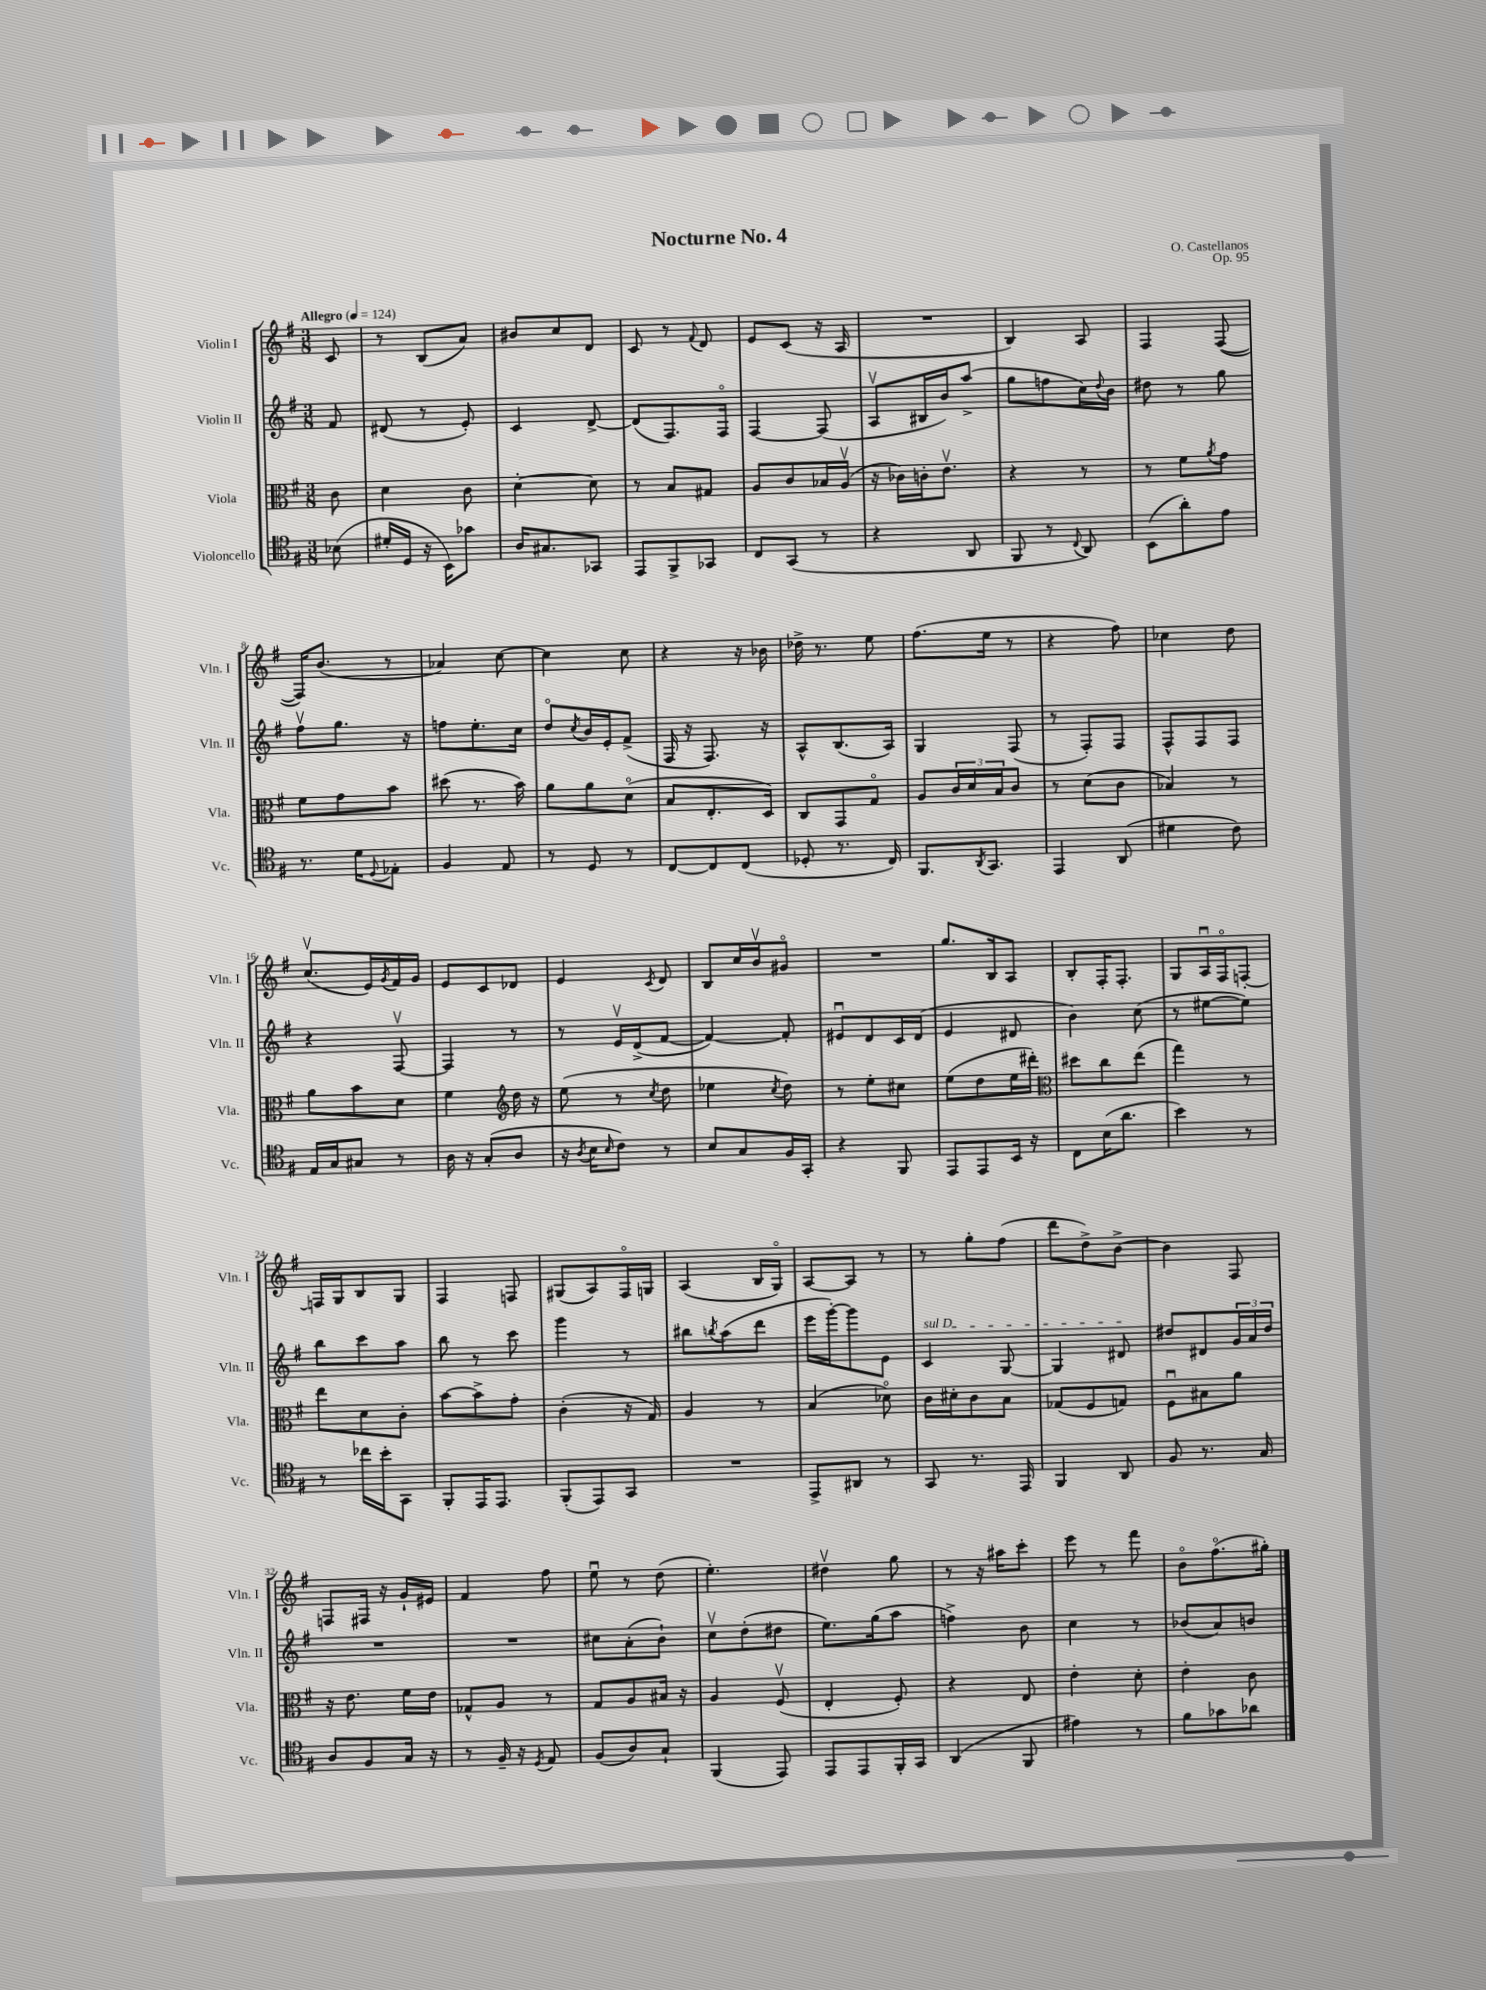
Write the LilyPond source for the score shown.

\header { title = "Nocturne No. 4" composer = "O. Castellanos" opus = "Op. 95" }
<<
\new StaffGroup <<
\new Staff = "s0" \with { instrumentName = "Violin I" shortInstrumentName = "Vln. I" } {
    \clef treble \key g \major \numericTimeSignature \time 3/8 \partial 8 \tempo "Allegro" 4 = 124
    c'8 |
    r8 b8( a'8) |
    bis'8 c''8 d'8 |
    c'8 r8 \appoggiatura { fis'8 } d'8 |
    e'8 c'8( r16 a16 |
    R4. |
    b4) a8 |
    fis4 fis8~( |
    fis16) b'8.( r8 |
    aes'4) c''8~ |
    c''4 c''8 |
    r4 r16 bes'16 |
    des''16-> r8. e''8 |
    fis''8.( e''16 r8 |
    r4 fis''8) |
    ces''4 d''8 |
    c''8.\upbow( e'16) \acciaccatura { g'8 } fis'16 g'16 |
    e'8 c'8 des'8 |
    e'4 \acciaccatura { c'8 } d'8 |
    b8 c''16 b'16\upbow gis'8\flageolet |
    R4. |
    g''8. b16 a8 |
    b8-. fis16-. fis8.-. |
    g8 a16\downbow fis16\flageolet f8~-. |
    f16 g16 b8 g8 |
    fis4 f8 |
    gis8( a8) fis16\flageolet g16 |
    a4( b16 g16\flageolet) |
    a8~ a8 r8 |
    r8 g''8-. fis''8( |
    d'''8 d''8->) b'8~-> |
    b'4 fis8 |
    f8 fis16 r16 g'16-! eis'16 |
    fis'4 fis''8 |
    e''8\downbow r8 d''8( |
    e''4.-.) |
    dis''4\upbow g''8 |
    r8 r16 ais''16 c'''8-. |
    e'''8 r8 fis'''8 |
    b'8\flageolet fis''8.\flageolet( gis''16-.) \bar "|." |
}
\new Staff = "s1" \with { instrumentName = "Violin II" shortInstrumentName = "Vln. II" } {
    \clef treble \key g \major \numericTimeSignature \time 3/8 \partial 8
    fis'8 |
    dis'8( r8 e'8-.) |
    c'4 d'8~-> |
    d'8( fis8.) fis16\flageolet |
    fis4~ fis8( |
    a8\upbow bis16 b'16) a''8->( |
    g''8 f''8 c''16) \appoggiatura { d''8 } b'16 |
    dis''8 r8 g''8 |
    fis''8\upbow g''8. r16 |
    f''8 e''8.-. c''16 |
    d''8\flageolet \acciaccatura { c''8 } b'16 e'16-. fis'8->( |
    fis16 r16 fis8.) r16 |
    a8-^ b8.( a16) |
    g4 fis8( |
    r8 fis8-.) fis8 |
    fis8-^ fis8 fis8 |
    r4 fis8~\upbow |
    fis4 r8 |
    r8 e'16\upbow d'16->( fis'8~ |
    fis'4~) fis'8-. |
    eis'8\downbow d'8 c'16 d'16( |
    e'4 dis'8 |
    b'4) c''8( |
    r8 eis''8~ eis''8) |
    b''8 c'''8 a''8 |
    b''8 r8 c'''8 |
    g'''4 r8 |
    bis''8 \acciaccatura { b''8 } a''8( d'''8 |
    e'''16 g'''16~-.) g'''8 e'8 |
    \once \override TextSpanner.bound-details.left.text = \markup { \italic "sul D" } c'4\startTextSpan g8~ |
    g4 dis'8\stopTextSpan |
    dis''8 dis'8 \tuplet 3/2 { g'16 a'16 dis''16 } |
    R4. |
    R4. |
    cis''8 a'8-.( b'8-!) |
    c''8\upbow d''8-.( dis''8 |
    e''8.) g''16( a''8 |
    f''4->) b'8 |
    c''4 r8 |
    bes'8( a'8) b'8 \bar "|." |
}
\new Staff = "s2" \with { instrumentName = "Viola" shortInstrumentName = "Vla." } {
    \clef alto \key g \major \numericTimeSignature \time 3/8 \partial 8
    c'8 |
    d'4 c'8 |
    d'4~-. d'8 |
    r8 b8 gis8 |
    a8 c'8 bes16 a16\upbow( |
    r16 ces'16) c'16-. e'8.\upbow |
    r4 r8 |
    r8 fis'8 \acciaccatura { a'8 } g'8 |
    fis'8 g'8 b'8 |
    dis''8( r8. b'16) |
    a'8 a'8 d'8\flageolet( |
    b8 e8.-. d16) |
    c8 g,8 g8\flageolet |
    a8 \tuplet 3/2 { c'16 d'16 b16 } c'8 |
    r8 d'8( c'8 |
    bes4) r8 |
    a'8 b'8 d'8 |
    fis'4 \clef treble d''16 r16 |
    e''8( r8 \acciaccatura { c''8 } d''8 |
    ees''4 \acciaccatura { c''8 } d''8) |
    r8 e''8-. cis''8 |
    e''8( d''8 e''16 dis'''16-.) |
    \clef alto dis''8 c''8 e''8( |
    g''4) r8 |
    e''8 d'8 c'8-. |
    b'8~ b'8-> g'8-. |
    c'4-.( r16 g16) |
    a4 r8 |
    b4( des'8\flageolet) |
    c'16 dis'16-. c'8 b8 |
    ges8( fis8 g8) |
    fis8\downbow bis8 a'8 |
    r16 e'8. fis'16 e'16 |
    ges8-^ a8 r8 |
    g8 a8 bis16 r16 |
    a4 fis8\upbow( |
    e4-. fis8-.) |
    r4 e8 |
    e'4-. d'8-. |
    e'4-. c'8 \bar "|." |
}
\new Staff = "s3" \with { instrumentName = "Violoncello" shortInstrumentName = "Vc." } {
    \clef tenor \key g \major \numericTimeSignature \time 3/8 \partial 8
    bes8( |
    dis'16-. d16 r16 b,16) ges'8 |
    a16 gis8. ges,8 |
    e,8 fis,8-> ges,8 |
    c8 g,8( r8 |
    r4 a,8 |
    fis,8 r8 \appoggiatura { c8 } a,8) |
    b,8( a'8-.) e'8 |
    r8. d'16 \appoggiatura { d8 } ees8-. |
    fis4 e8 |
    r8 d8 r8 |
    c8~ c8 c8( |
    des8-. r8. c16) |
    fis,8. \acciaccatura { a,8 } g,8. |
    e,4 a,8( |
    dis'4 c'8) |
    e16 g16 gis8 r8 |
    a16 r16 g8-.( a8 |
    r16 \acciaccatura { a8 } b16 \grace { b16 } c'8) r8 |
    b8 g8 fis16 g,16-. |
    r4 fis,8 |
    e,8 e,8 b,16 r16 |
    c8 b16( a'8. |
    b'4) r8 |
    r8 ces''16 b'16-. g,8 |
    fis,8-. e,16 e,8. |
    fis,8-.( e,8) g,8 |
    R4. |
    e,8-> ais,8 r8 |
    g,8 r8. e,16 |
    fis,4 a,8 |
    fis8 r8. g16 |
    a8 fis8 g16 r16 |
    r8 fis16-- r16 \acciaccatura { d8 } e8 |
    fis8( a8) g8-! |
    fis,4( e,8) |
    e,8 e,8 fis,16-. g,16 |
    a,4( fis,8 |
    eis'4) r8 |
    fis'8 ges'8 aes'8 \bar "|." |
}
>>
>>
